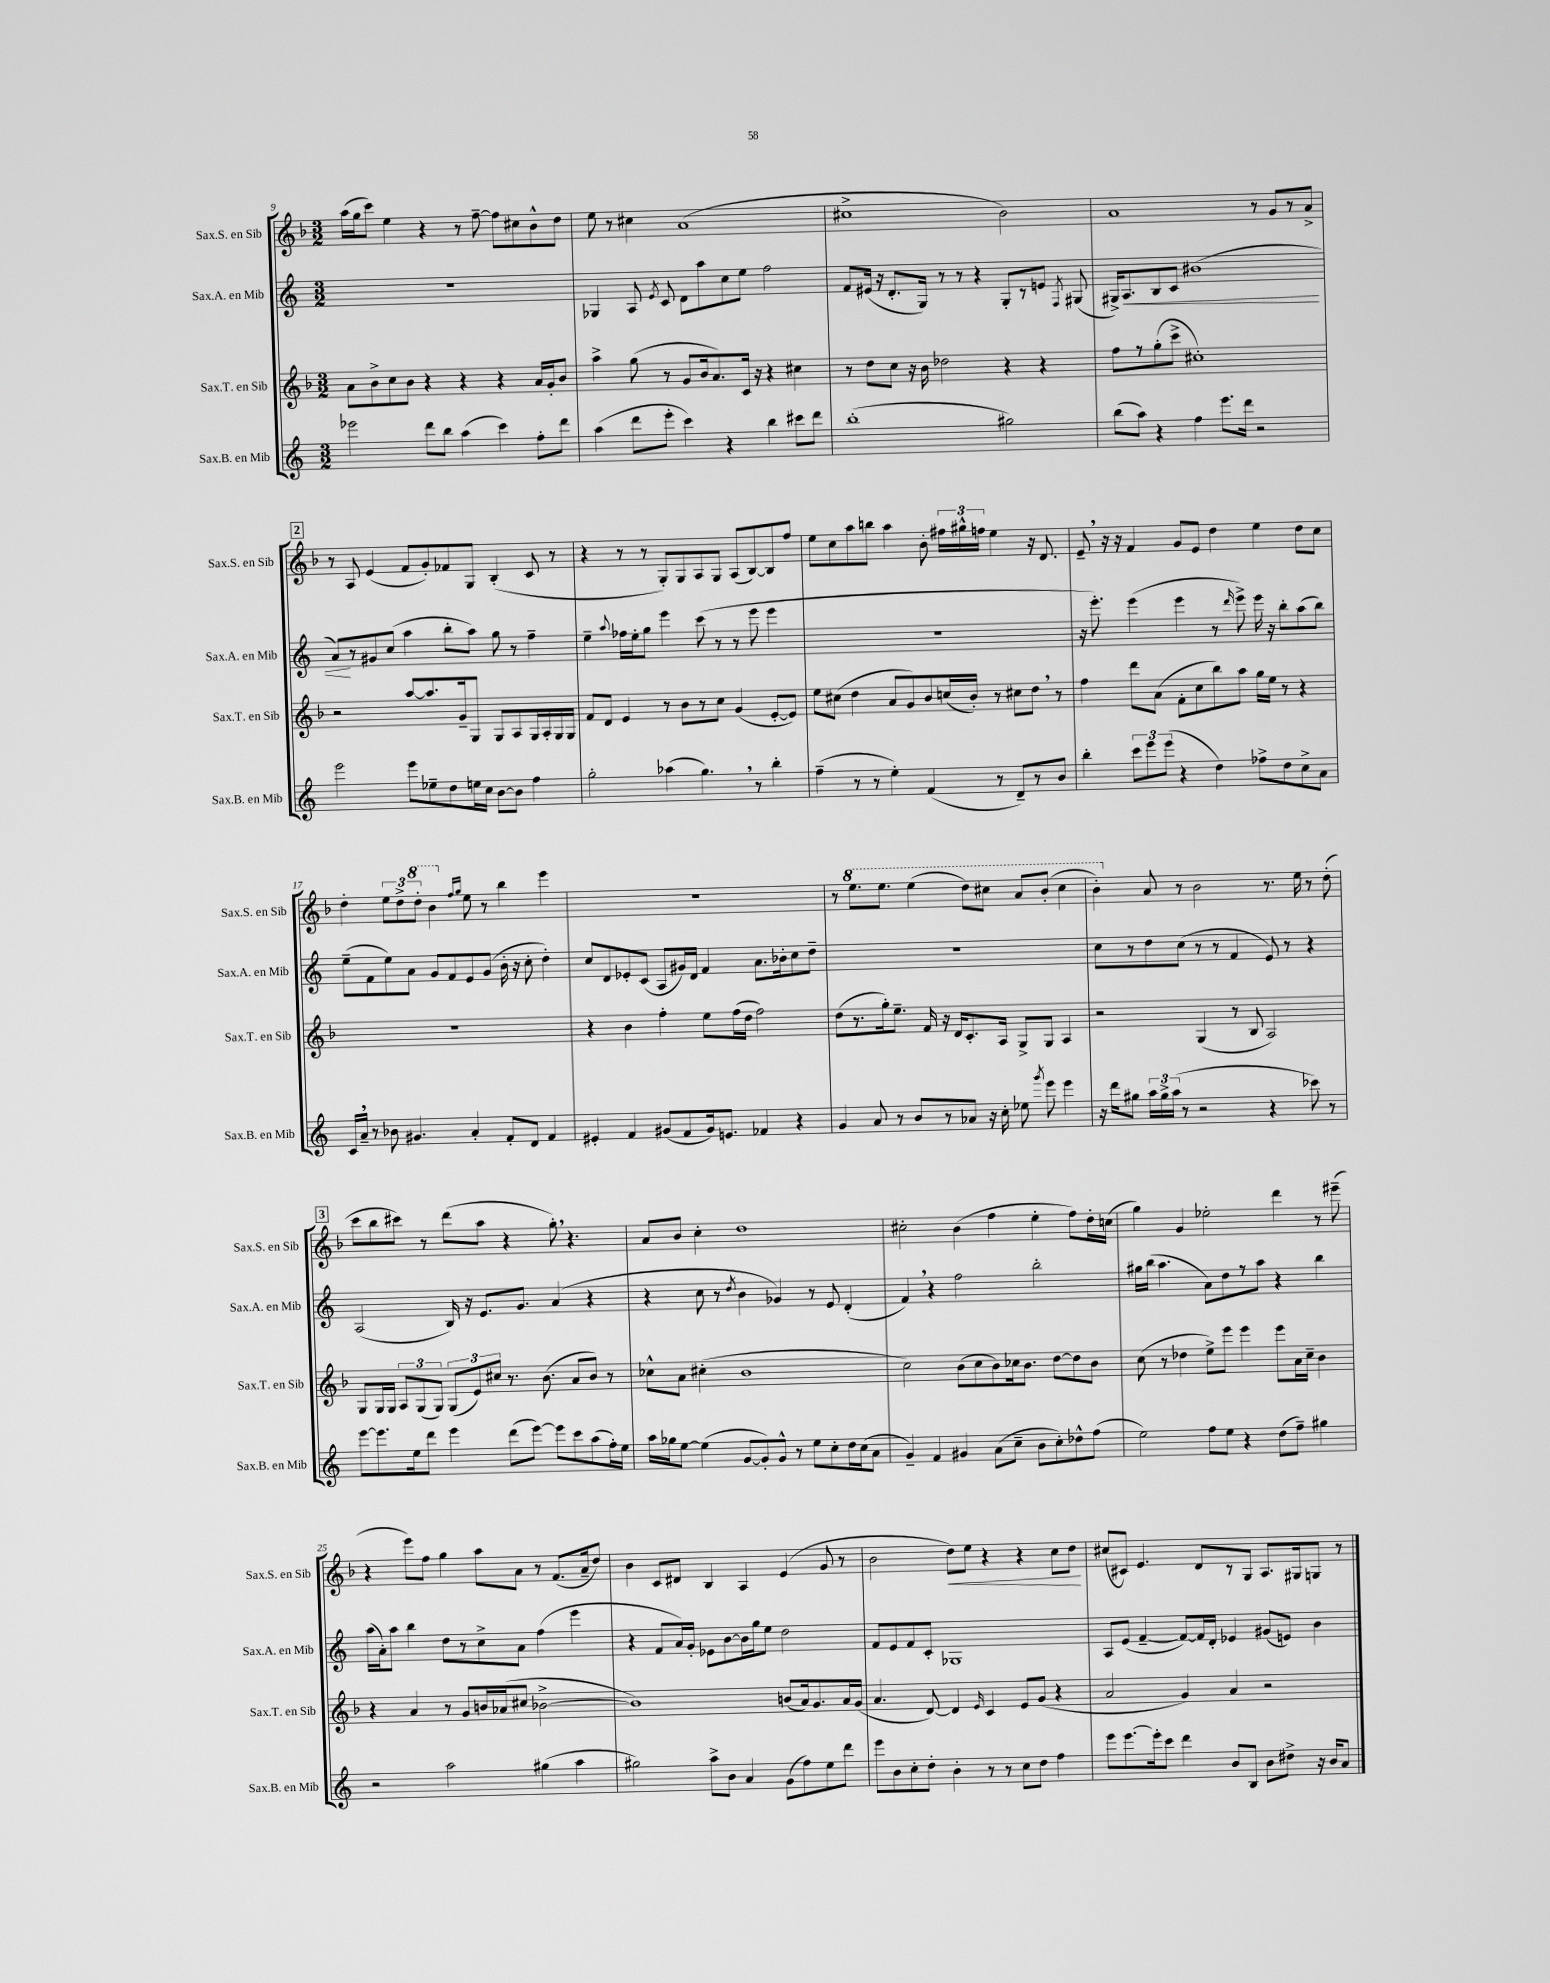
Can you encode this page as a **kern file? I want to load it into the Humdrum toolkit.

**kern	**kern	**kern	**kern
*staff4	*staff3	*staff2	*staff1
*clefG2	*clefG2	*clefG2	*clefG2
*k[]	*k[b-]	*k[]	*k[b-]
*M3/2	*M3/2	*M3/2	*M3/2
2eee-\	8a\L	1.r	(16aa\LL
.	.	.	16gg\J
.	8b-^\	.	8ccc\J)
.	8cc\	.	4ee\
.	8b-\J	.	.
8ddd\L	4r	.	4r
8bb\J	.	.	.
(4aa\	4r	.	8r
.	.	.	[8ff~\
4ccc\)	4r	.	8ff\]L
.	.	.	8cc#\
8ff'\L	16a/LL	.	8b-^^\
.	16g'/J	.	.
8ddd\J	8b-/J	.	8dd\J
=	=	=	=
(4aa\	4aa^\	4G-/	8ee\
.	.	.	8r
8ddd\L	(8gg\	8A/	4cc#\
.	.	8qe/	.
8eee'\J	8r	8c/	.
4ccc\)	8g/L	8d\L	(1a
.	16b-/k	8aa\	.
.	8.a/)	.	.
4r	.	8cc\	.
.	16c/Jk	8ee\J	.
.	16r	.	.
4bb\	4r	2ff\	.
8ccc#\L	4cc#\	.	.
8ddd\J	.	.	.
=	=	=	=
(1bb'	8r	8f/L	1cc#^
.	8dd\L	(16e#/Jk	.
.	.	16r	.
.	8cc\J	8.d'/L	.
.	16r	.	.
.	16b-\	16G/Jk)	.
.	2dd-\	8r	.
.	.	8r	.
.	.	4r	.
2gg#\)	4r	8G'/L	2b-\)
.	.	8r	.
.	4r	8e/J	.
.	.	8qF/	.
.	.	(8G#/	.
=	=	=	=
(8bb\L	8ff\L	16G#^/LK)	1a
.	.	8.A/	.
8aa\J)	8r	.	.
4r	(8gg'\	8B/	.
.	8ccc^\J	8c/J	.
4ff\	1cc#')	(1b#	.
8.eee\L	.	.	.
16ddd\Jk	.	.	.
2r	.	.	8r
.	.	.	8g/L
.	.	.	8r
.	.	.	8a^/J
=	=	=	=
2eee\	2r	8a/L)	8r
.	.	8r	8A/
.	.	8g#/	(4e/
.	.	(8cc/J	.
8eee\L	[8aa/L	4aa\	8f/L
8ee-~\	8.aa/]	.	8g'/)
8dd\	.	8bb'\L	8f-/
.	16g~/k	.	.
16ee\L	8G/J	8aa\J)	8G/J
16cc\JJ	.	.	.
[8b\L	8G/L	8gg\	(4B-'/
8b\]J	8A/	8r	.
4ff\	16G/L	4ff~\	8c/
.	16A'/	.	.
.	16G/	.	8r
.	16G/JJ	.	.
=	=	=	=
2gg'\	8f/L	4ee~\	4r
.	8d/J	.	.
.	.	8qqaa/	.
.	4e/	16ff-\LL	8r
.	.	16ee'\J	.
.	.	8gg\J	8r
(4aa-\	8r	4eee\	8G'/L)
.	8b-\L	.	8G/
4.gg\)	8r	(8ccc\	8A/
.	8cc\J	8r	8G/J
.	(4g/	8r	(8A/L
8r	.	8eee\	[8B-/)
4bb'\	[8e'/L	4eee\	8B-/]
.	8e/]J)	.	8ff/J
=	=	=	=
(4ff~\	8ee\L	1.r	8ee\L
.	(8cc#\J	.	8cc\
8r	4dd\	.	8aa\
8r	.	.	8bb\J
4ee'\)	8a/L	.	4aa\
.	8g/)	.	.
(4f/	8b-/	.	8b-'\
.	(16cc/L	.	24ff#\LL
.	.	.	24gg#^^\
.	16b-'/JJ)	.	.
.	.	.	24ff\JJ
8r	8r	.	4ee\
8d~/L)	8cc#\L	.	.
8r	8dd\J	.	16r
.	.	.	8.d/
8b/J	8r	.	.
=	=	=	=
4bb'\	4ff\	16r	8e~/
.	.	8.eee'\)	.
.	.	.	16r
.	.	.	16r
12ccc\L	8ddd\L	(4eee\	4f/
12eee\	.	.	.
.	(8a\J	.	.
(12eee\J	.	.	.
4r	8f'\L	4eee\	8g/L
.	8cc\	.	8e/J
4dd\)	8bb-\)	8r	4dd\
.	.	16qqddd/	.
.	8aa\J	8eee^\)	.
8ff-^\L	16gg\LL	16eee\	4ee\
.	16ee\JJ	16r	.
8dd\	8r	8bb'\L	.
8cc^\	4r	(8aa\	8dd\L
8a\J	.	8bb\J)	8cc\J
=	=	=	=
16c/LL	1.r	(8ee~\L	4dd'\
16a~/JJ	.	.	.
8r	.	8f\	.
8b-\	.	8ee\)	12ee\L
.	.	.	12dd^\
4.g#/	.	8a\J	.
.	.	.	12ddd'\J
.	.	8g/L	4bb-\
.	.	8f/	.
.	.	.	16qqff/LL
.	.	.	16qqgg/JJ
4a'/	.	8e/	8ee\
.	.	(8g/J	8r
8f'/L	.	16b'\	4bb-\
.	.	16r	.
8d/J	.	8cc'\	.
4f/	.	4dd'\)	4eee\
=	=	=	=
4e#'/	4r	8cc/L	1.r
.	.	8d/	.
4f/	4b-\	8e-'/	.
.	.	(8c/J	.
(8g#/L	4ff'\	8A/L	.
8f/	.	16g#/L)	.
.	.	16d/JJ	.
16g#/k)	8ee\L	4f/	.
8.e/J	.	.	.
.	(16ff\L	.	.
.	16dd\JJ	.	.
4f-/	2ff\)	8.a\L	.
.	.	16b-'\k	.
4r	.	8cc\	.
.	.	8dd~\J	.
=	=	=	=
4g/	(8dd\L	1.r	8r
.	8.r	.	8.eee\L
8a/	.	.	.
.	16gg'\k)	.	8.eee\J
8r	8.ee~\J	.	.
8b/L	.	.	(4eee\
.	16f/	.	.
8r	16r	.	.
.	16d/LK	.	.
8a-/J	8.c'/	.	8ddd\L)
16r	.	.	8ccc#\J
16cc'\	16A/Jk	.	.
8ee-\	8G^/L	.	8aa/L
8qggg/	.	.	.
8eee\	8G/J	.	(8bb-'/J
4eee\	4A/	.	4ccc#\
=	=	=	=
16r	2r	8cc\L	4bb-'\)
16ddd\LK	.	.	.
8gg#\J	.	8r	.
24aa\LL	.	8dd\	8a/
24gg#^\	.	.	.
(24aa\JJ	.	.	.
8r	.	(8cc\J	8r
2r	(4G/	8r	2b-\
.	.	8r	.
.	8r	4f/	.
.	8B-/	.	.
4r	2A/)	8e/)	8.r
.	.	8r	.
.	.	.	16ee\
8ccc-\)	.	4r	8r
8r	.	.	(8dd'\
=	=	=	=
[8eee\L	8G/L	(2A/	8ccc\L
8.eee\]	16G/L	.	8bb-\
.	16G/JJ	.	.
.	12A/L	.	8ccc#\J)
16ee\k	.	.	.
.	(12G/	.	.
8ddd\J	.	.	8r
.	12G/J)	.	.
4eee\	(12G/L	16B/)	(8ddd\L
.	.	16r	.
.	12e/)	.	.
.	.	8.e/L	8aa\J
.	12cc#/J	.	.
(8ddd\L	8.r	.	4r
.	.	8.g/J	.
[8eee\J)	.	.	.
.	(8.b-\	.	.
8eee\]L	.	(4a/	8gg'\)
8ccc\	8a/L	.	4.r
(8aa\	8b-/J)	4r	.
16ff'\L)	8r	.	.
16ee\JJ	.	.	.
=	=	=	=
16aa\LL	8cc-^^\L	4r	8a/L
16gg-\J	.	.	.
[8ee\J	8a\J	.	8b-/J
(4ee\]	(4cc#'\	8cc\	4cc'\
.	.	8r	.
.	.	8qdd/	.
[8g/L	1b-	4b\	1dd
8g'/])	.	.	.
8g^^/J	.	4g-/)	.
8r	.	.	.
8ee\L	.	8r	.
8cc'\	.	8e/	.
16dd\L	.	(4d'/	.
(16cc\J	.	.	.
8a\J	.	.	.
=	=	=	=
4g~/)	2cc\)	4f/)	2cc#'\
4f/	.	4r	.
4g#/	(8b-\L	2ff\	(4b-\
.	8cc\	.	.
(8a\L	8b-\)	.	4ff\
8cc~\J	16cc-\k	.	.
.	8.b-\J	.	.
8b\L	.	2bb'\	4ee'\
8cc'\)	[8dd\L	.	.
8dd-^^\	8dd\]	.	8ff\L)
(8ff\J	8b-\J	.	16dd'\L
.	.	.	(16cc\JJ
=	=	=	=
2ee\)	(8cc\	16gg#\LL	4gg\)
.	.	(16bb\JJ	.
.	8r	4.aa\	.
.	4dd-\	.	4g/
8ff\L	8ee^\L)	8a\L)	2ee-'\
8ee\J	8eee\J	8dd\	.
4r	4eee\	8r	.
.	.	8aa\J	.
(8dd\L	8eee\L	4r	4ddd\
8ff~\J)	16a\L	.	.
.	16cc~\JJ	.	.
4gg#\	4b-\	4bb\	8r
.	.	.	(8eee#~\
=	=	=	=
2r	4r	(16aa\LL	4r
.	.	16a'\J)	.
.	.	8aa\J	.
.	4a/	4bb\	8eee\L)
.	.	.	8ff\J
2aa\	8r	8dd\L	4gg\
.	8g/L	8r	.
.	16b/L	8cc^\	8aa\L
.	(16a-/J	.	.
.	8cc#/J	8a\J	8a\J
(4gg#\	[2b-^\	(4ff\	8r
.	.	.	(8.f/L
4aa\	.	4eee\	.
.	.	.	16a~/k
.	.	.	8dd/J)
=	=	=	=
2gg#\)	1b-])	4r	4b-\
.	.	8f/L	8c/L
.	.	16a/L)	8d#/J
.	.	16g'/JJ	.
8aa^\L	.	8e-\L	4B-/
8b\J	.	[8b\	.
4a/	.	16b\]L	4A/
.	.	16gg\J	.
.	.	8ee\J	.
(8g\L	(8b/L	2dd\	(4e/
8ff\)	16a/k)	.	.
.	8.g/	.	.
8ee\	.	.	8g/
8ddd\J	16a/L	.	8r
.	(16g/JJ	.	.
=	=	=	=
8eee\L	4.a/	8f/L	2b-\
8b\	.	8e/	.
8cc'\	.	8f/	.
8dd'\J	[8d/)	8c'/J	.
4b'\	4d/]	1G-	8dd\L)
.	.	.	8ee\J
.	16qqe/	.	.
8r	4c/	.	4r
8r	.	.	.
8cc\L	8e/L	.	4r
8dd\J	(8g/J	.	.
4ff\	4r	.	8cc\L
.	.	.	8dd\J
=	=	=	=
8eee\L	2a/	8A/L	(8cc#/L
[8.eee\	.	(8e/J	8c#/J)
.	.	[4f~/	4.e/
16eee'\]k	.	.	.
8ccc\J	.	.	.
4ddd\	4g/)	8f/_L)	.
.	.	16f/]L	8d/L
.	.	16d'/JJ	.
8b/L	4a/	4e-/	8r
8B/J	.	.	8G/J
8b\L	2r	(8g#/L	8.A/L
8dd#^\J	.	8e/J)	.
.	.	.	16G#/k
16r	.	4b\	8G/J
16b/LK	.	.	.
8a/J	.	.	8r
==	==	==	==
*-	*-	*-	*-
